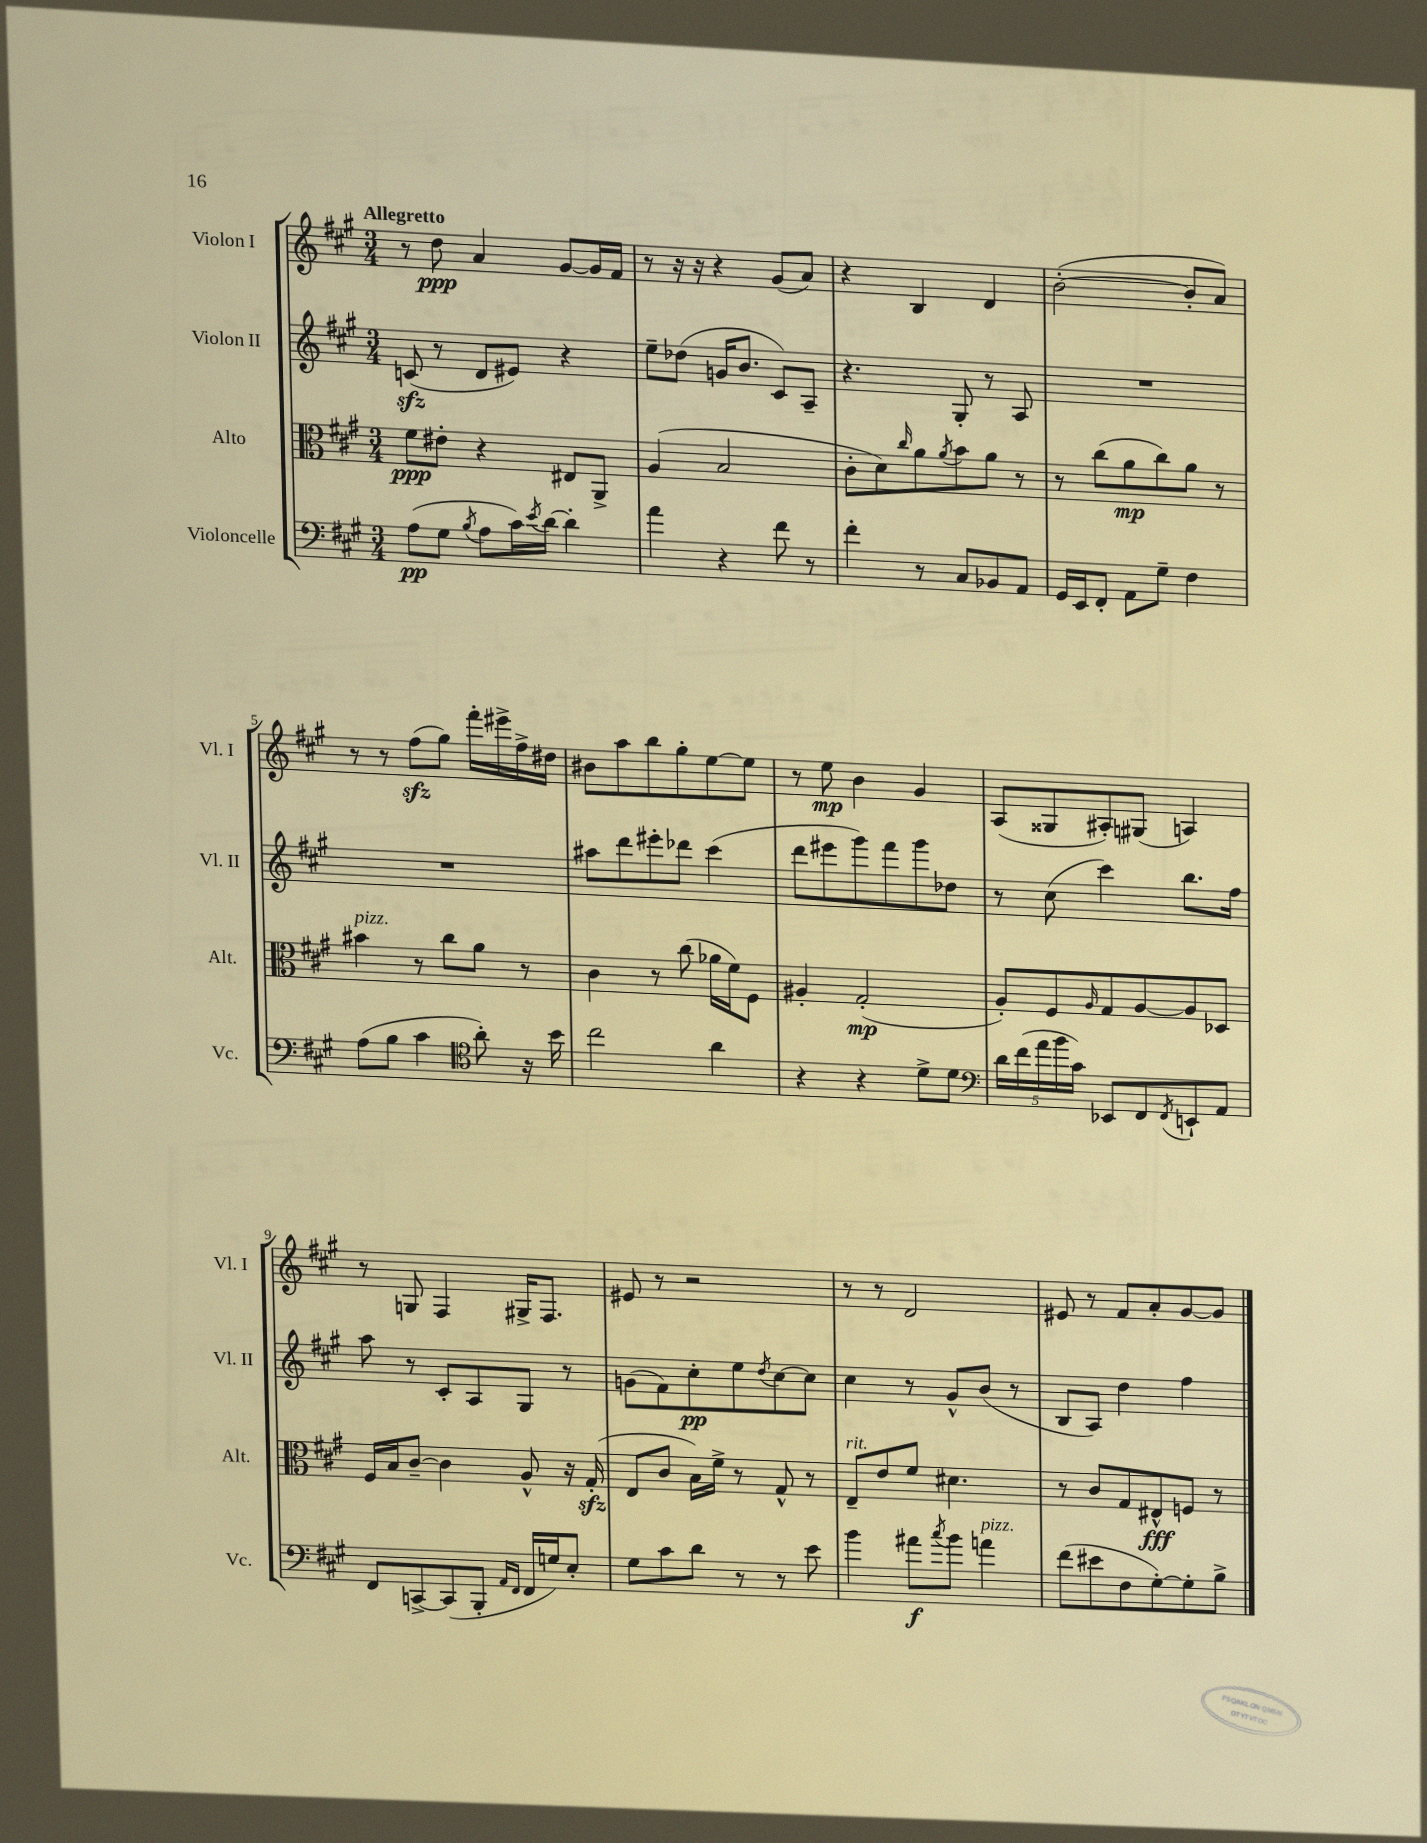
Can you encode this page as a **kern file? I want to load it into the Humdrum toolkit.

**kern	**dynam	**kern	**dynam	**kern	**dynam	**kern	**dynam
*part4	*part4	*part3	*part3	*part2	*part2	*part1	*part1
*staff4	*staff4	*staff3	*staff3	*staff2	*staff2	*staff1	*staff1
*I"Violoncelle	*	*I"Alto	*	*I"Violon II	*	*I"Violon I	*
*I'Vc.	*	*I'Alt.	*	*I'Vl. II	*	*I'Vl. I	*
*clefF4	*	*clefC3	*	*clefG2	*	*clefG2	*
*k[f#c#g#]	*	*k[f#c#g#]	*	*k[f#c#g#]	*	*k[f#c#g#]	*
*M3/4	*	*M3/4	*	*M3/4	*	*M3/4	*
=1	=1	=1	=1	=1	=1	=1	=1
!	!	!	!	!	!	!LO:TX:a:B:t=Allegretto	!
(8A\L	pp	8f#\L	ppp	(8cnzz/	.	8r	.
8G#\J	.	8e#X'\J	.	8r	.	8dd\	ppp
8qB/	.	.	.	.	.	.	.
8A\L	.	4r	.	8d/L	.	4a/	.
16c#\L)	.	.	.	8e#X/J)	.	.	.
8qe/	.	.	.	.	.	.	.
[16d\JJ	.	.	.	.	.	.	.
4d'\]	.	8E#X/L	.	4r	.	[8g#/L	.
.	.	8AA^/J	.	.	.	16g#/L]	.
.	.	.	.	.	.	16f#/JJ	.
=2	=2	=2	=2	=2	=2	=2	=2
4a\	.	(4A/	.	8ee~\L	.	8r	.
.	.	.	.	(8dd-X\J	.	16r	.
.	.	.	.	.	.	16r	.
4r	.	2B/	.	16gn/KL	.	4r	.
.	.	.	.	8.b/J	.	.	.
8f#\	.	.	.	8c#/L)	.	(8g#/L	.
8r	.	.	.	8A~/J	.	8a/J)	.
=3	=3	=3	=3	=3	=3	=3	=3
4f#'\	.	8c#'\L	.	4.r	.	4r	.
.	.	8d\)	.	.	.	.	.
.	.	16qqcc#/	.	.	.	.	.
8r	.	8a\	.	.	.	4B/	.
.	.	8qa/	.	.	.	.	.
8C#/L	.	8b\	.	8G#'/	.	.	.
8BB-X/	.	8a\J	.	8r	.	4d/	.
8AA/J	.	8r	.	8A/	.	.	.
=4	=4	=4	=4	=4	=4	=4	=4
16GG#/LL	.	8r	.	2.r	.	([2b'\	.
16EE/J	.	.	.	.	.	.	.
8FF#'/J	.	(8cc#\L	.	.	.	.	.
8AA\L	.	8a\	mp	.	.	.	.
8G#~\J	.	8cc#\)	.	.	.	.	.
4F#\	.	8a\J	.	.	.	8b'/L]	.
.	.	8r	.	.	.	8a/J)	.
!!LO:LB:g=z
=5	=5	=5	=5	=5	=5	=5	=5
!	!	!LO:TX:a:i:t=pizz.	!	!	!	!	!
(8A\L	.	4b#X\	.	2.r	.	8r	.
8B\J	.	.	.	.	.	8r	.
4c#\	.	8r	.	.	.	(8ff#zz\L	.
.	.	8cc#\L	.	.	.	8gg#\J)	.
*clefC4	*	*	*	*	*	*	*
8a'\)	.	8a\J	.	.	.	16fff#'\LL	.
.	.	.	.	.	.	16eee#X^\	.
16r	.	8r	.	.	.	16ff#^\	.
16b\	.	.	.	.	.	16dd#X\JJ	.
=6	=6	=6	=6	=6	=6	=6	=6
2cc#\	.	4c#\	.	8aa#X\L	.	8b#X\L	.
.	.	.	.	8ddd\	.	8aa\	.
.	.	8r	.	8eee#X'\	.	8bb\	.
.	.	(8cc#\	.	8ddd-X\J	.	8gg#'\	.
4a\	.	16a-X\LL	.	(4ccc#\	.	[8ee\	.
.	.	16f#\J)	.	.	.	.	.
.	.	8F#\J	.	.	.	8ee\J]	.
=7	=7	=7	=7	=7	=7	=7	=7
4r	.	4A#X'/	.	8ddd\L	.	8r	.
.	.	.	.	8eee#X\	.	8ee\	mp
4r	.	(2G#'/	mp	8ggg#\)	.	4b\	.
.	.	.	.	8fff#\	.	.	.
8d^\L	.	.	.	8ggg#\	.	4g#/	.
8d\J	.	.	.	8dd-X\J	.	.	.
=8	=8	=8	=8	=8	=8	=8	=8
*clefF4	*	*	*	*	*	*	*
20d\LL	.	8A'/L)	.	8r	.	(8A/L	.
(20f#\	.	.	.	.	.	.	.
20a\	.	.	.	.	.	.	.
.	.	8F#/	.	(8cc#\	.	8G##X/	.
20b\	.	.	.	.	.	.	.
20c#\JJ)	.	.	.	.	.	.	.
.	.	16qqA/	.	.	.	.	.
8EE-X/L	.	8G#/	.	4ccc#\)	.	8A#X'/)	.
8FF#/	.	[8A/	.	.	.	(8G#X/J	.
8qFF#/	.	.	.	.	.	.	.
8EEn`/	.	8A/]	.	8.bb\L	.	4An/)	.
8AA/J	.	8D-X/J	.	.	.	.	.
.	.	.	.	16ff#\Jk	.	.	.
!!LO:LB:g=z
=9	=9	=9	=9	=9	=9	=9	=9
8FF#/L	.	16F#/LL	.	8aa\	.	8r	.
.	.	16B/J	.	.	.	.	.
[8CCn^/	.	[8c#~/J	.	8r	.	8Gn/	.
(8CC/]	.	4c#\]	.	8c#'/L	.	4F#/	.
8BBB'/J	.	.	.	8A/	.	.	.
16qqAA/LL	.	.	.	.	.	.	.
16qqFF#/JJ	.	.	.	.	.	.	.
16FF#/LL	.	8A^^/	.	8G#/J	.	16G#X^/KL	.
16Gn/J)	.	.	.	.	.	8.F#/J	.
8E'/J	.	16r	.	8r	.	.	.
.	.	(16G#zz'/	.	.	.	.	.
=10	=10	=10	=10	=10	=10	=10	=10
8G#\L	.	8E/L	.	(8gn\L	.	8e#X/	.
8c#\	.	8c#/J	.	8f#\)	.	8r	.
8d\J	.	16B\LL)	.	8cc#'\	pp	2r	.
.	.	16f#^\JJ	.	.	.	.	.
8r	.	8r	.	8ee\	.	.	.
.	.	.	.	8qdd/	.	.	.
8r	.	8G#^^/	.	[8cc#\	.	.	.
8e\	.	8r	.	8cc#\J]	.	.	.
=11	=11	=11	=11	=11	=11	=11	=11
!	!	!LO:TX:a:i:t=rit.	!	!	!	!	!
4b\	.	8E~/L	.	4cc#\	.	8r	.
.	.	8e/	.	.	.	8r	.
8a#X\L	f	8f#/J	.	8r	.	2d/	.
8qcc#/	.	.	.	.	.	.	.
8b\J	.	4.d#X\	.	8g#^^/L	.	.	.
!LO:TX:a:i:t=pizz.	!	!	!	!	!	!	!
4an\	.	.	.	(8b/J	.	.	.
.	.	.	.	8r	.	.	.
=12	=12	=12	=12	=12	=12	=12	=12
(8f#\L	.	8r	.	8B/L	.	8e#X/	.
8e#X\	.	8c#/L	.	8A/J)	.	8r	.
8F#\	.	8G#/	.	4dd\	.	8f#/L	.
[8G#'\)	.	8E#X^^/	fff	.	.	8a'/	.
8G#'\]	.	8Fn/J	.	4ff#\	.	[8g#/	.
8B^\J	.	8r	.	.	.	8g#/J]	.
==	==	==	==	==	==	==	==
*-	*-	*-	*-	*-	*-	*-	*-
